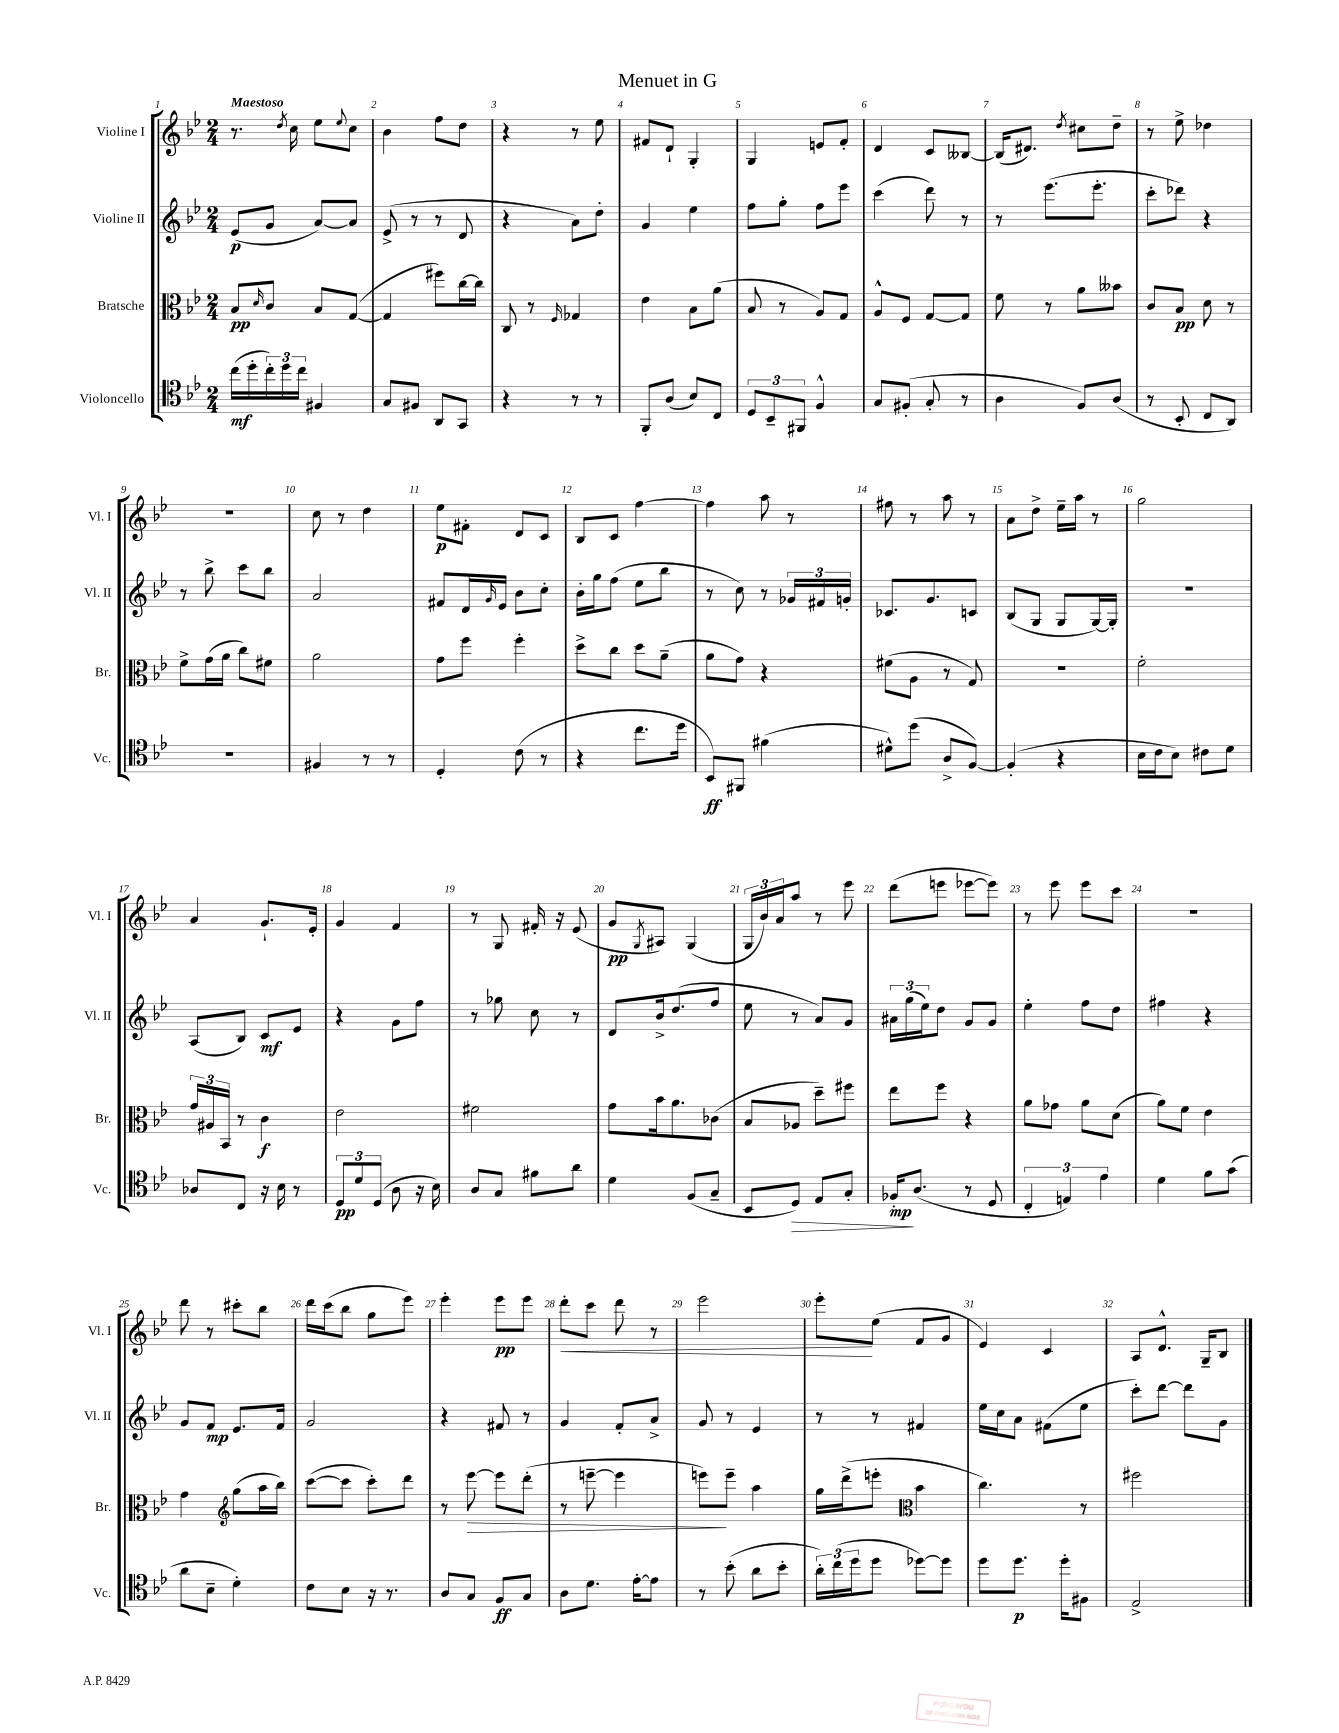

**kern	**kern	**kern	**kern
*staff4	*staff3	*staff2	*staff1
*clefC4	*clefC3	*clefG2	*clefG2
*k[b-e-]	*k[b-e-]	*k[b-e-]	*k[b-e-]
*M2/4	*M2/4	*M2/4	*M2/4
(16cc\LL	8B-/L	(8e-/L	8.r
16dd'\	.	.	.
.	16qqd/	.	.
24cc'\)	8c/J	8g/J	.
24dd\	.	.	.
.	.	.	8qdd/
.	.	.	16cc\
24cc\JJ	.	.	.
4F#/	8B-/L	[8a/L)	8ee-\L
.	.	.	8qqee-/
.	([8G/J	8a/]J	8cc\J
=	=	=	=
8G/L	4G/]	(8e-^/	4b-\
8F#/J	.	8r	.
8AA/L	8ff#\L)	8r	8ff\L
8GG/J	[16cc\L	8d/	8dd\J
.	16cc\]JJ	.	.
=	=	=	=
4r	8C/	4r	4r
.	8r	.	.
.	16qqF/	.	.
8r	4G-/	8a\L)	8r
8r	.	8dd'\J	8ee-\
=	=	=	=
8FF'/L	4e-\	4g/	8f#/L
(8A/J	.	.	8d`/J
8B-/L)	8B-\L	4ee-\	4G'/
8C/J	(8a\J	.	.
=	=	=	=
12D/L	8B-/	8ff\L	4G/
12BB-~/	.	.	.
.	8r	8gg'\J	.
12FF#/J	.	.	.
4F^^/	8A/L)	8ff\L	8e/L
.	8G/J	8eee-\J	8f'/J
=	=	=	=
8G/L	8A^^/L	(4ccc\	4d/
(8F#'/J	8F/J	.	.
8G'/	[8G/L	8ddd\)	8c/L
8r	8G/]J	8r	[8B--/J
=	=	=	=
4A\	8f\	8r	(16B--/]LK
.	.	.	8.d#/J)
.	8r	(8.eee-\L	.
.	.	.	8qdd/
8F/L)	8a\L	.	8cc#\L
.	.	8.eee-'\J	.
(8A/J	8b--\J	.	8dd~\J
=	=	=	=
8r	8c/L	8ccc'\L	8r
8BB-'/	8B-/J	8ddd-\J)	8ee-^\
8C/L	8d\	4r	4dd-\
8AA/J)	8r	.	.
=	=	=	=
2r	8f^\L	8r	2r
.	(16g\L	8bb-^\	.
.	16a\JJ	.	.
.	8cc\L)	8ccc\L	.
.	8f#\J	8bb-\J	.
=	=	=	=
4F#/	2a\	2a/	8cc\
.	.	.	8r
8r	.	.	4dd\
8r	.	.	.
=	=	=	=
4D'/	8g\L	8f#/L	8ee-\L
.	8ff\J	16d/L	8f#'\J
.	.	16qqg/	.
.	.	16e-/JJ	.
(8c\	4ff'\	8b-\L	8d/L
8r	.	8cc'\J	8c/J
=	=	=	=
4r	8dd^\L	16b-'\LL	8B-/L
.	.	16gg\J	.
.	8cc\J	(8ff\J	8c/J
8.cc\L	8dd\L	8ee-\L	[4ff\
.	(8a~\J	8bb-\J	.
16dd\Jk	.	.	.
=	=	=	=
8BB-/L)	8a\L	8r	4ff\]
8FF#/J	8g\J)	8cc\)	.
(4f#\	4r	8r	8aa\
.	.	24g-/LL	8r
.	.	24f#/	.
.	.	24g'/JJ	.
=	=	=	=
8d#^^\L)	(8f#\L	8.c-/L	8ff#\
(8dd\J	8A\J	.	8r
.	.	8.g/	.
8A^/L	8r	.	8aa\
[8F/J)	8G/)	8c/J	8r
=	=	=	=
(4F'/]	2r	(8B-/L	8a\L
.	.	8G/J	8dd^\J
4r	.	8G/L	16ee-~\LL
.	.	.	16aa\JJ
.	.	[16G/L)	8r
.	.	16G'/]JJ	.
=	=	=	=
16B-\LL	2f'\	2r	2gg\
16c\J	.	.	.
8B-\J)	.	.	.
8c#\L	.	.	.
8d\J	.	.	.
=	=	=	=
8A-/L	24g/LL	(8A/L	4a/
.	24A#/	.	.
.	24BB-/JJ	.	.
8C/J	8r	8B-/J)	.
16r	4c\	8c/L	8.g`/L
16B-\	.	.	.
8r	.	8e-/J	.
.	.	.	16e-'/Jk
=	=	=	=
12D/L	2e-\	4r	4g/
12d/	.	.	.
(12D/J	.	.	.
8A\	.	8g\L	4f/
16r	.	8ff\J	.
16B-\)	.	.	.
=	=	=	=
8A/L	2f#\	8r	8r
8G/J	.	8gg-\	8G/
8f#\L	.	8cc\	16f#'/
.	.	.	16r
8a\J	.	8r	(8e-/
=	=	=	=
4d\	8g\L	8d/L	8g/L
.	.	.	8qG/
.	16b-\k	16b-^/k	8A#/J)
.	8.a\	(8.dd/	.
(8F/L	.	.	(4G/
8G~/J	(8c-\J	8ff/J	.
=	=	=	=
8BB-/L	8B-/L	8ee-\	24G/LL
.	.	.	24b-/)
.	.	.	24a/J
8D/J)	8A-/J	8r	8aa/J
8E-/L	8dd~\L)	8a/L)	8r
8G'/J	8ff#\J	8g/J	8eee-\
=	=	=	=
16F-'/LK	8ee-\L	24a#\LL	(8ddd\L
.	.	(24gg\	.
(8.A/J	.	.	.
.	.	24ee-\J)	.
.	8ff\J	8dd\J	8eee\J
8r	4r	8g/L	[8eee-\L
8D/	.	8g/J	8eee-\]J)
=	=	=	=
6C'/	8a\L	4ee-'\	8r
.	8g-\J	.	8eee-\
6E/)	.	.	.
.	8a\L	8ff\L	8eee-\L
6e-\	.	.	.
.	(8d\J	8dd\J	8ccc\J
=	=	=	=
4d\	8a\L)	4ff#\	2r
.	8f\J	.	.
8f\L	4e-\	4r	.
(8g\J	.	.	.
=	=	=	=
8a\L	4g\	8g/L	8ddd\
8B-~\J	.	8f/J	8r
*	*clefG2	*	*
4d'\)	(8gg\L	8.e-/L	8ccc#'\L
.	16aa\L	.	8bb-\J
.	16bb-\JJ)	16f/Jk	.
=	=	=	=
8c\L	([8ccc\L	2g/	16ddd\LL
.	.	.	(16ccc\J
8B-\J	8ccc\]J	.	8bb-\J
16r	8ccc'\L)	.	8gg\L
8.r	.	.	.
.	8ddd\J	.	8eee-\J)
=	=	=	=
8A/L	8r	4r	4eee-'\
8G/J	[8eee-\	.	.
8F/L	8eee-\]L	8f#/	8eee-\L
8G/J	(8ddd'\J	8r	8eee-\J
=	=	=	=
8A\L	8r	4g/	8ddd'\L
8.d\J	[8eee~\	.	8ccc\J
.	4eee\]	8f'/L	8ddd\
[16e-'\LK	.	.	.
8e-\]J	.	8a^/J	8r
=	=	=	=
8r	8eee\L)	8g/	2eee-\
(8b-'\	8eee~\J	8r	.
8a\L	4aa\	4e-/	.
8b-'\J	.	.	.
=	=	=	=
24a'\LL)	16gg\LL	8r	8eee-'\L
(24cc\	.	.	.
.	(16ddd^\J	.	.
24dd\J	.	.	.
8dd\J	8eee'\J	8r	(8ee-\J
*	*clefC3	*	*
[8dd-\L)	4b-\	4f#/	8f/L
8dd-\]J	.	.	8g/J
=	=	=	=
8dd\L	4.cc\)	16ee-\LL	4e-/)
.	.	16cc\J	.
8.dd\J	.	8a\J	.
.	.	(8f#\L	4c/
16dd'\LK	.	.	.
8F#\J	8r	8ee-\J	.
=	=	=	=
2E-^/	2ff#\	8ccc'\L)	8A/L
.	.	[8ddd\J	8.d^^/J
.	.	8ddd\]L	.
.	.	.	16G~/LK
.	.	8g\J	8B-/J
==	==	==	==
*-	*-	*-	*-
